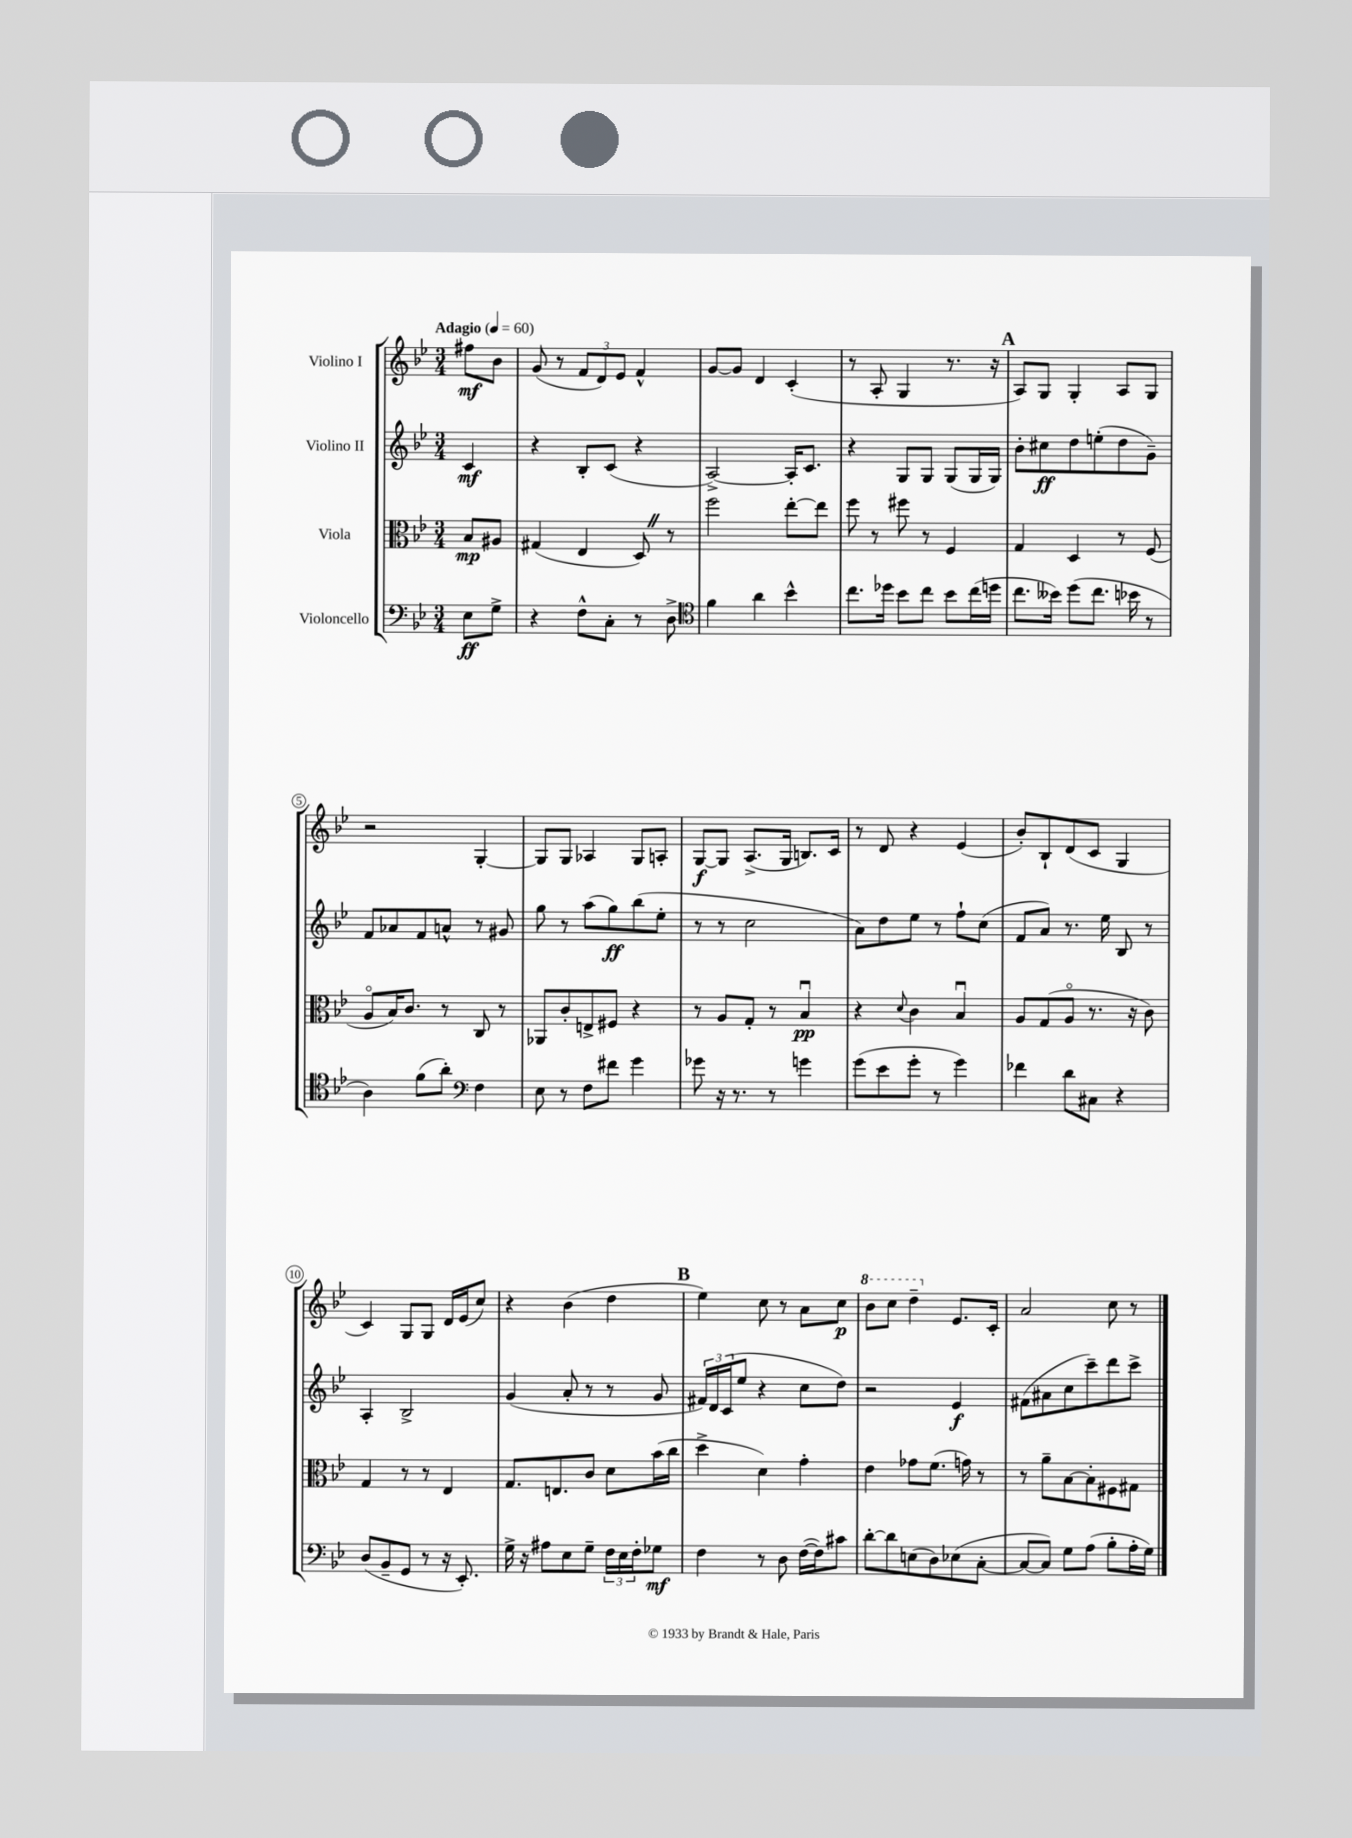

**kern	**kern	**kern	**kern
*staff4	*staff3	*staff2	*staff1
*clefF4	*clefC3	*clefG2	*clefG2
*k[b-e-]	*k[b-e-]	*k[b-e-]	*k[b-e-]
*M3/4	*M3/4	*M3/4	*M3/4
*MM60	*MM60	*MM60	*MM60
8E-	8B-	4c	8ff#
8G^	8A#	.	8b-
=	=	=	=
4r	(4G#	4r	(8g
.	.	.	8r
8F^^	4E-	8B-'	12f
.	.	.	12d)
8C'	.	(8c	.
.	.	.	12e-
8r	8D)	4r	4f^^
8D^	8r	.	.
=	=	=	=
*clefC4	*	*	*
4f	2ff	[2A^)	[8g
.	.	.	8g]
4a	.	.	4d
4b-^^	[8ee-'	16A']	(4c'
.	.	8.c	.
.	8ee-]	.	.
=	=	=	=
8.cc	8ff	4r	8r
.	8r	.	8A'
16dd-	.	.	.
8b-	8ff#	8G	4G
8cc	8r	8G	.
8b-	4F	(8G	8.r
(16cc	.	16G	.
16dd	.	16G)	16r
=	=	=	=
8.cc	4G	8b-'	8A)
.	.	8cc#	8G
16b--)	.	.	.
(8dd	4D	8dd	4G'
8.cc	.	(8ee'	.
.	8r	8dd	8A
16b-	.	.	.
8r	(8F	8g~)	8G
=	=	=	=
4A)	8Ao	8f	2r
.	16B-)	8a-	.
.	8.c	.	.
(8f	.	8f	.
8a')	8r	8a^^	.
*clefF4	*	*	*
4F	8C	8r	[4G'
.	8r	8g#	.
=	=	=	=
8E-	8AA-	8gg	8G]
8r	8c'	8r	8G
8F	8E^	(8aa	4A-
8f#	8F#	8gg)	.
4g	4r	(8bb-	8G
.	.	8ee-'	8A'
=	=	=	=
8g-	8r	8r	[8G
16r	8A	8r	8G]
8.r	.	.	.
.	8G'	2cc	(8.A^
8r	8r	.	.
.	.	.	16G
4g	4B-u	.	8.B)
.	.	.	16c
=	=	=	=
(8g	4r	8a)	8r
8e-	.	8dd	8d
.	8qqd	.	.
8g'	4c	8ee-	4r
8r	.	8r	.
4g)	4B-u	8ff`	(4e-
.	.	(8cc	.
=	=	=	=
4f-	8A	8f	8b-')
.	(8G	8a)	8B-`
8d	8Ao	8.r	(8d
8C#	8.r	.	8c
.	.	16ee-	.
4r	.	8B-	4G
.	16r	.	.
.	8c)	8r	.
=	=	=	=
(8D	4G	4A'	4c)
8BB-~	.	.	.
8GG	8r	2B-^	8G
8r	8r	.	8G
16r	4E-	.	16d
8.EE-')	.	.	(16e-
.	.	.	8cc)
=	=	=	=
16G^	8.G	(4g	4r
16r	.	.	.
8A#	.	.	.
.	8.E	.	.
8E-	.	8a'	(4b-
8G~	8c	8r	.
24F	8d	8r	4dd
24E-	.	.	.
24F'	.	.	.
8G-	(16b-	8g	.
.	16cc	.	.
=	=	=	=
4F	4dd^	24f#)	4ee-)
.	.	24d	.
.	.	(24c	.
.	.	8ee-	.
8r	4d)	4r	8cc
8D	.	.	8r
([16F	4g'	8cc	8a
16F])	.	.	.
8c#	.	8dd)	8cc
=	=	=	=
[8d'	4e-	2r	8bb-
8d]	.	.	8ccc
(8E	8g-	.	4ddd~
8D)	(8.f	.	.
(8E-	.	4e-	8.e-
.	16g)	.	.
[8C'	8r	.	.
.	.	.	16c'
=	=	=	=
8C_	8r	(8f#	2a
8C])	8a~	8a#	.
8G	[8B-	8cc	.
(8A	8B-']	8ccc~)	.
8B-'	8F#	8ddd	8cc
16A'	8G#	8ccc^	8r
16G)	.	.	.
==	==	==	==
*-	*-	*-	*-
